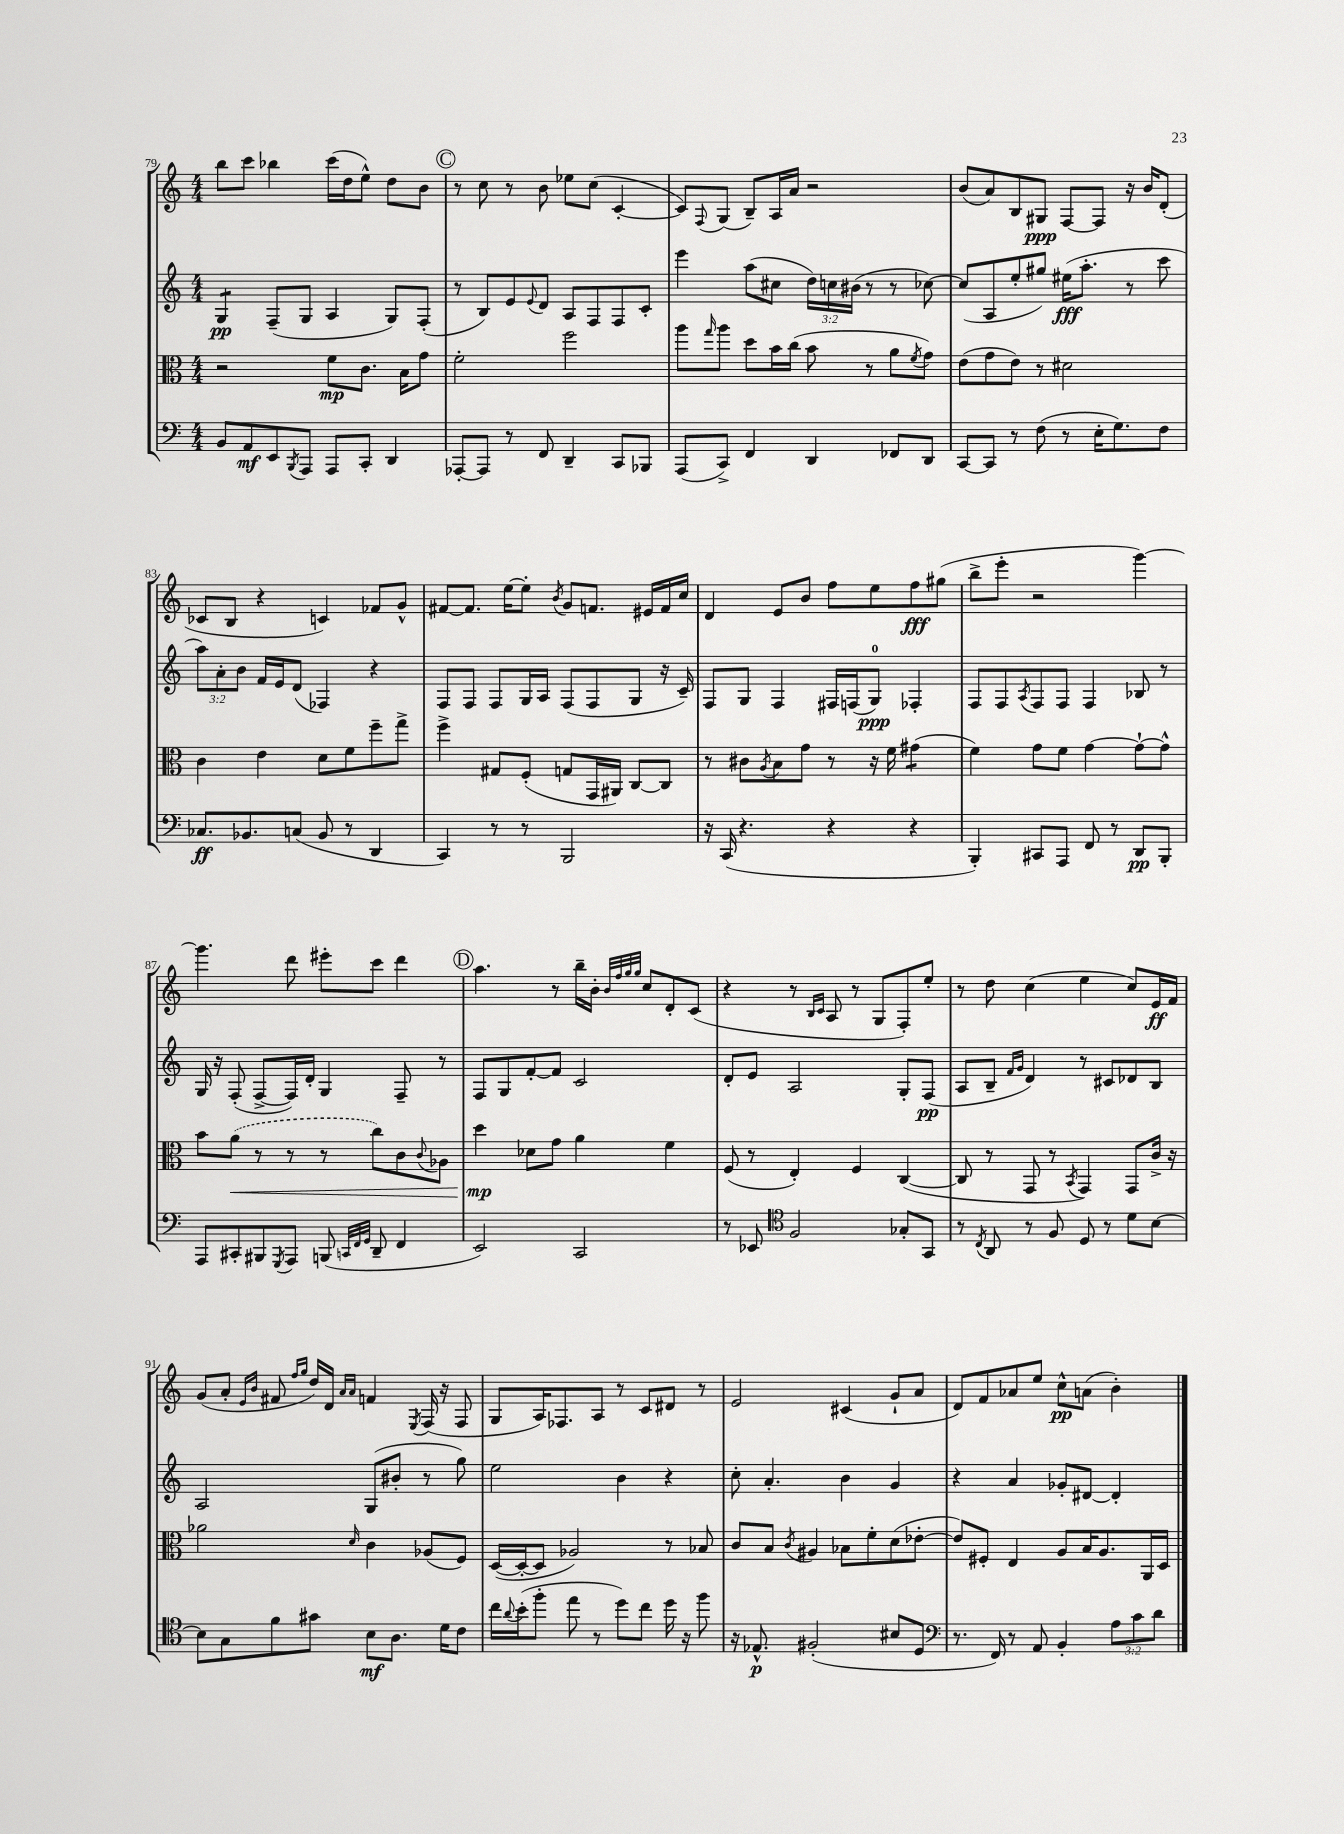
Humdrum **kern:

**kern	**kern	**kern	**kern
*staff4	*staff3	*staff2	*staff1
*clefF4	*clefC3	*clefG2	*clefG2
*k[]	*k[]	*k[]	*k[]
*M4/4	*M4/4	*M4/4	*M4/4
8BB	2r	4G	8bb
8AA	.	.	8ccc
8EE	.	(8F~	4bb-
8qBBB	.	.	.
8AAA	.	8G	.
8AAA	8f	4A	(16ccc
.	.	.	16dd
8CC'	8.c	.	8ee^^)
4DD	.	8G)	8dd
.	16B	.	.
.	8g	(8F'	8b
=	=	=	=
[8AAA-'	2f'	8r	8r
8AAA-]	.	8B)	8cc
8r	.	8e	8r
.	.	8qqe	.
8FF	.	8d	8b
4DD~	2ff	8A	8ee-
.	.	8F	(8cc
8CC	.	8F	[4c'
8BBB-	.	8c'	.
=	=	=	=
(8AAA	8aa	4eee	8c])
.	16qqgg	.	8qqF
8CC^)	8aa	.	(8G
4FF	8dd	(8aa	8B~)
.	16b	8cc#	16A
.	(16cc	.	16a
4DD	8b	24dd)	2r
.	.	24cc	.
.	.	(24b#	.
.	8r	8r	.
8FF-	8a	8r	.
.	8qf	.	.
8DD	8g)	[8cc-)	.
=	=	=	=
[8CC	(8e	(8cc-]	(8b
8CC]	8g	8A	8a)
8r	8e)	8ee'	8B
(8F	8r	8gg#)	8G#
8r	2d#	(16ee#	[8F
.	.	8.aa'	.
16E'	.	.	8F]
8.G)	.	.	.
.	.	8r	16r
.	.	.	16b
8F	.	8ccc	(8d'
=	=	=	=
8.C-	4c	12aa)	8c-
.	.	12a'	.
.	.	.	8B
.	.	12b	.
8.BB-	.	.	.
.	4e	16f	4r
.	.	16e	.
(8C	.	(8d	.
8BB-	8d	4F-)	4c)
8r	8f	.	.
4DD	8ff~	4r	8f-
.	8gg^	.	8g^^
=	=	=	=
4CC)	4ff^	8F	[8f#
.	.	8F	8.f#]
8r	8G#	8F	.
.	.	.	[16ee
8r	(8F'	16G	8ee']
.	.	16A	.
.	.	.	8qb
2BBB	8G	(8F	8g
.	16GG	8F	8.f
.	16AA#)	.	.
.	[8C	8G	.
.	.	.	16e#
.	8C]	16r	16f
.	.	16c~)	16cc
=	=	=	=
16r	8r	8F	4d
(16CC	.	.	.
4.r	8c#	8G	.
.	8qA	.	.
.	8B	4F	8e
.	8g	.	8b
4r	8r	16F#	8ff
.	.	(16F	.
.	16r	8G)	8ee
.	16f	.	.
4r	(4g#	4F-'	8ff
.	.	.	(8gg#
=	=	=	=
4BBB')	4f)	8F	8bb^
.	.	8F	8eee'
.	.	8qA	.
8CC#	8g	8F	2r
8AAA	8f	8F	.
8FF	[4g	4F	.
8r	.	.	.
8DD	8g`_	8B-	[4ggg)
8BBB'	8g^^]	8r	.
=	=	=	=
8AAA	8b	16G	4.ggg]
.	.	16r	.
8CC#'	(8a	(8F'	.
8BBB#	8r	[8F^	.
8qGGG	.	.	.
8AAA	8r	16F])	8ddd
.	.	16d'	.
(8BBB	8r	4G	8eee#'
32qqCC	.	.	.
32qqFF	.	.	.
32qqGG	.	.	.
8DD~	8cc)	.	8ccc
4FF	8c	8F~	4ddd
.	8qqc	.	.
.	8A-	8r	.
=	=	=	=
2EE)	4dd	8F	4.aa
.	.	8G	.
.	8d-	[8f'	.
.	8g	8f]	8r
2CC	4a	2c	16bb~
.	.	.	16b'
.	.	.	32qqb
.	.	.	32qqff
.	.	.	32qqgg
.	.	.	32qqgg
.	.	.	8cc
.	4f	.	8d'
.	.	.	(8c
=	=	=	=
8r	(8F	8d'	4r
8EE-	8r	8e	.
*clefC4	*	*	*
2F	4E')	2A	8r
.	.	.	16qqB
.	.	.	16qqc
.	.	.	8A
.	4F	.	8r
.	.	.	8G
8G-'	([4C	8G'	8F')
8GG	.	(8F	8ee'
=	=	=	=
8r	8C]	8A	8r
8qC	.	.	.
8AA	8r	8B~	8dd
.	.	16qqf	.
.	.	16qqg	.
8r	8GG	4d)	(4cc
8F	8r	.	.
.	8qBB	.	.
8D	4GG)	8r	4ee
8r	.	8c#	.
8d	8GG	8d-	8cc)
[8B	16c^	8B	16e
.	16r	.	16f
=	=	=	=
8B]	2a-	2A	(8g
8G	.	.	8a'
.	.	.	16qqe
.	.	.	16qqb
8f	.	.	8f#
.	.	.	16qqff
.	.	.	16qqgg
8g#	.	.	16dd)
.	.	.	16d
.	.	.	16qqa
.	16qqd	.	16qqa
8B	4c	(8G	4f
8.A	.	8b#'	.
.	.	.	8qE
.	(8A-	8r	(16F
16d	.	.	16r
8c	8F)	8gg)	8F
=	=	=	=
16cc	([16D	2ee	8G
8qqa	.	.	.
(16b'	16D'_	.	.
8ff'	8D]	.	16A)
.	.	.	8.F-
8ee	2A-)	.	.
8r	.	.	8A
8dd)	.	4b	8r
8cc	.	.	8c
16dd	8r	4r	8d#
16r	.	.	.
8ff	8B-	.	8r
=	=	=	=
16r	8c	8cc'	2e
8.E-^^	.	.	.
.	8B	4.a'	.
.	8qc	.	.
(2F#'	4A#	.	.
.	8B-	4b	(4c#
.	8f'	.	.
8B#	(8d	4g	8g`
8D	[8e-'	.	8a
=	=	=	=
*clefF4	*	*	*
8.r	8e-])	4r	8d)
.	8F#'	.	8f
16FF)	.	.	.
8r	4E	4a	8a-
8AA	.	.	8ee
4BB'	8A	8g-'	8cc^^
.	16B	[8d#	(8a
.	8.A	.	.
12A	.	4d#']	4b')
12c	.	.	.
.	16AA	.	.
12d	.	.	.
.	16D	.	.
==	==	==	==
*-	*-	*-	*-
